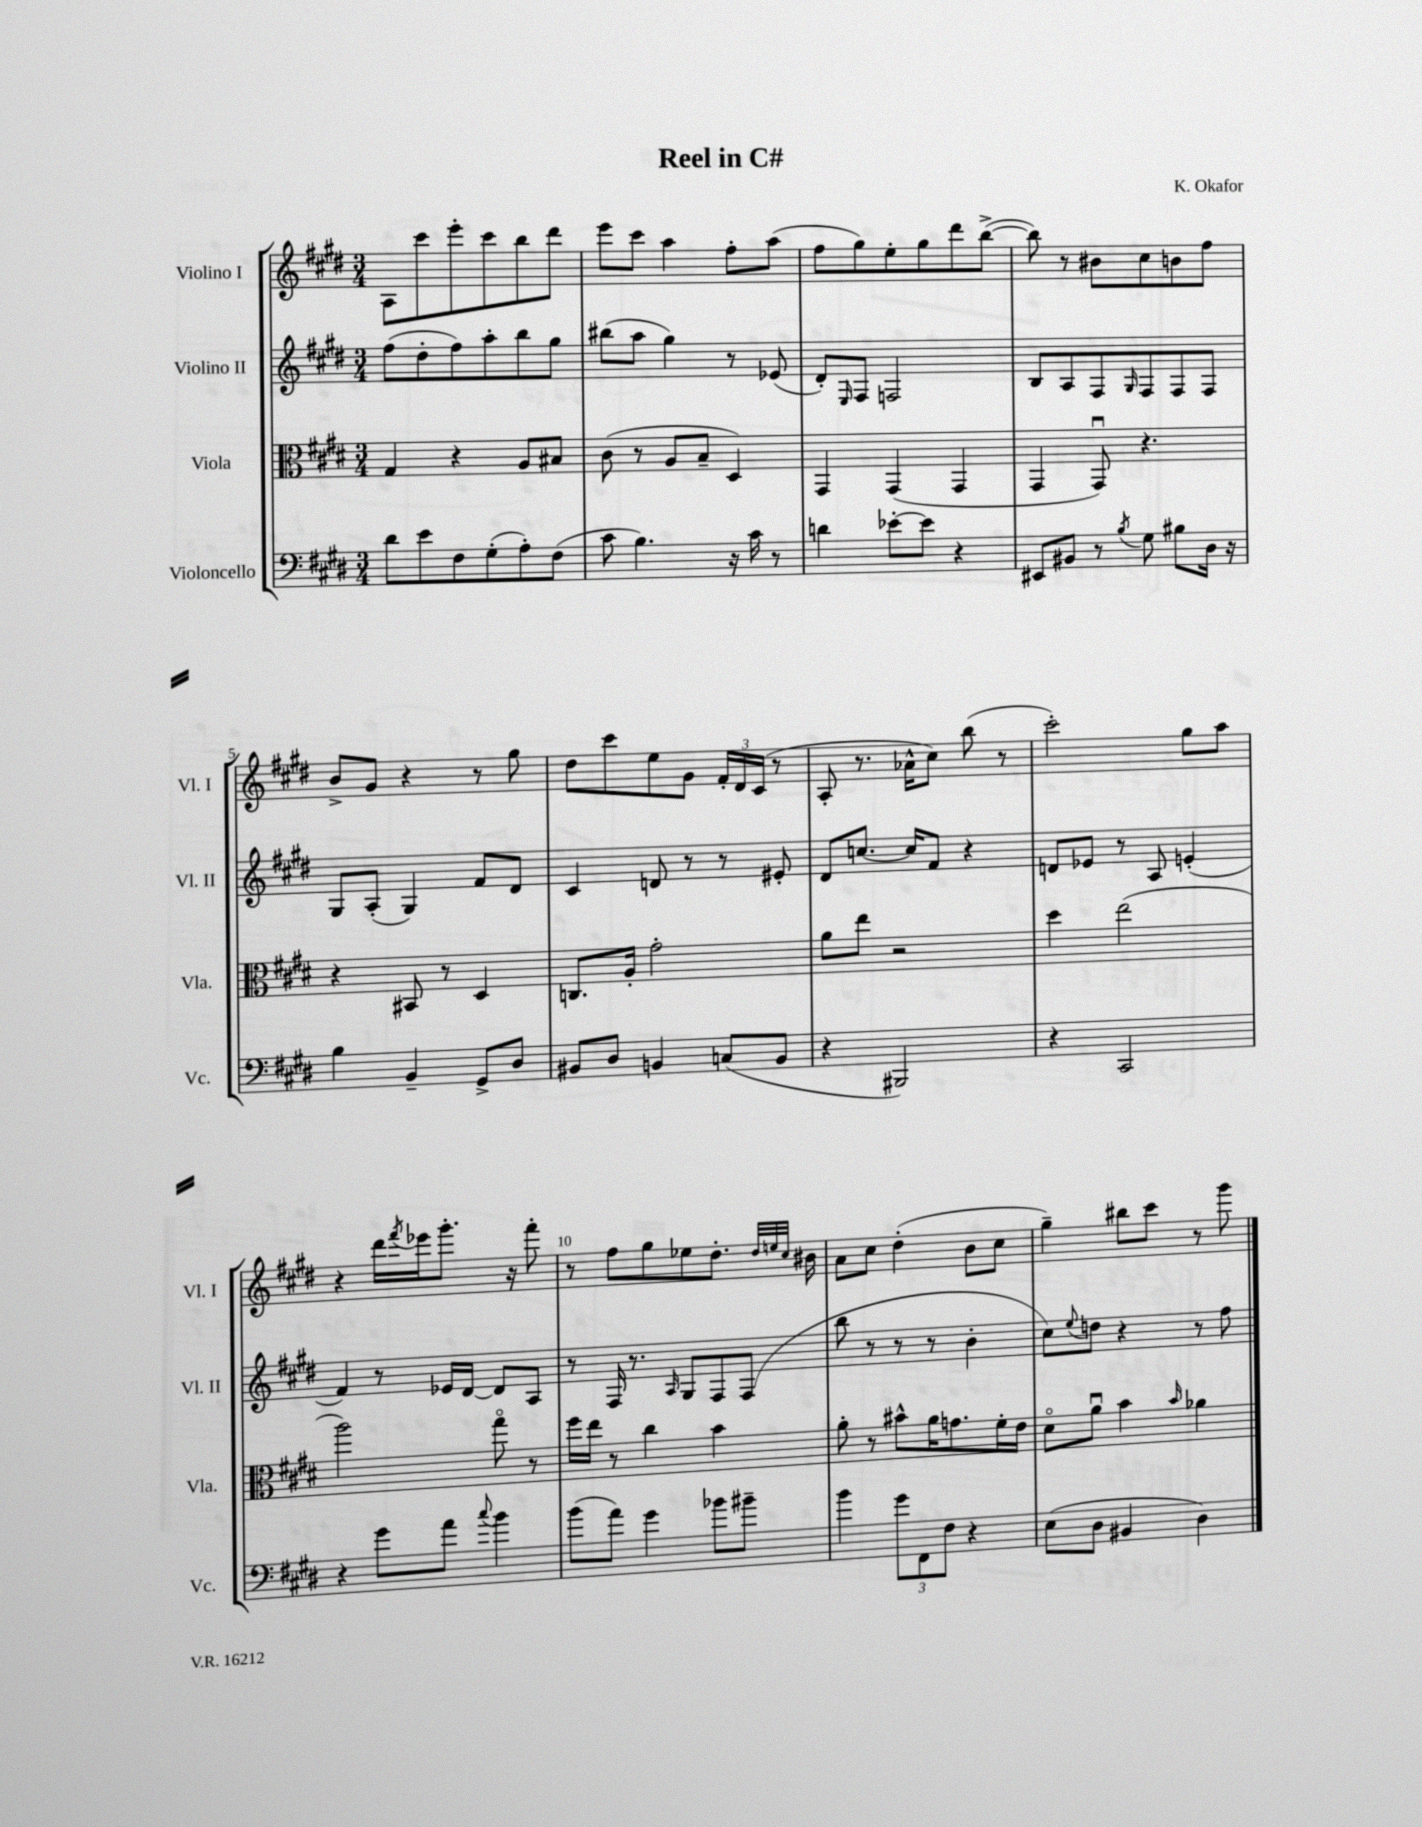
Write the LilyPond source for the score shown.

\header { title = "Reel in C#" composer = "K. Okafor" }
<<
\new StaffGroup <<
\new Staff = "s0" \with { instrumentName = "Violino I" shortInstrumentName = "Vl. I" } {
    \clef treble \key e \major \numericTimeSignature \time 3/4
    a8 cis'''8 e'''8-. cis'''8 b''8 dis'''8 |
    e'''8 cis'''8 a''4 fis''8-. a''8( |
    fis''8 gis''8) e''8-. gis''8 dis'''8 b''8~->( |
    b''8) r8 bis'8 cis''8 b'8 fis''8 |
    b'8-> gis'8 r4 r8 gis''8 |
    dis''8 cis'''8 e''8 gis'8 \tuplet 3/2 { fis'16-. dis'16 cis'16( } r8 |
    a8-. r8. aes'16-^ cis''8) b''8( r8 |
    cis'''2-.) gis''8 a''8 |
    r4 dis'''16 \acciaccatura { fis'''8 } ees'''16 gis'''8.-. r16 fis'''8-. |
    r8 fis''8 gis''8 ees''8 dis''8.-. \grace { dis''32 e''32 cis''32 } bis'16 |
    a'8 cis''8 dis''4-.( b'8 cis''8 |
    gis''4--) bis''8 cis'''8 r8 gis'''8 \bar "|." |
}
\new Staff = "s1" \with { instrumentName = "Violino II" shortInstrumentName = "Vl. II" } {
    \clef treble \key e \major \numericTimeSignature \time 3/4
    fis''8( dis''8-. fis''8) a''8-. b''8 gis''8 |
    bis''8( a''8 gis''4) r8 ees'8( |
    dis'8-.) \grace { e16 } fis8 f2 |
    b8 a8 fis8 \grace { gis16 } fis8 fis8 fis8 |
    gis8 a8-.( gis4) fis'8 dis'8 |
    cis'4 d'8 r8 r8 eis'8-. |
    dis'8 c''8.~ c''16 fis'8 r4 |
    d'8 ees'8 r8 a8 e'4-.( |
    fis'4) r8 ees'16 dis'16~ dis'8 a8 |
    r8 fis16 r8. \grace { a16 } gis8 fis8 fis8( |
    b''8 r8 r8 r8 b'4-. |
    cis''8) \appoggiatura { e''8 } d''8 r4 r8 fis''8 \bar "|." |
}
\new Staff = "s2" \with { instrumentName = "Viola" shortInstrumentName = "Vla." } {
    \clef alto \key e \major \numericTimeSignature \time 3/4
    gis4 r4 a8 bis8 |
    cis'8( r8 a8 b8-- dis4) |
    gis,4 gis,4( gis,4 |
    gis,4 gis,8\downbow) r4. |
    r4 bis,8 r8 dis4 |
    c8. a16-. gis'2-. |
    a'8 e''8 r2 |
    dis''4 e''2( |
    a''2) gis''8\flageolet r8 |
    fis''16 e''16 r8 cis''4 b'4 |
    a'8-. r8 bis'8-^ a'16 g'8. fis'16-. e'16 |
    dis'8\flageolet a'8\downbow b'4 \grace { b'16 } aes'4 \bar "|." |
}
\new Staff = "s3" \with { instrumentName = "Violoncello" shortInstrumentName = "Vc." } {
    \clef bass \key e \major \numericTimeSignature \time 3/4
    dis'8 e'8 fis8 gis8-.( a8-.) fis8( |
    cis'8 b4.) r16 cis'16 r8 |
    d'4 ees'8~-. ees'8 r4 |
    eis,8 bis,8 r8 \acciaccatura { b8 } gis8 bis8 dis16 r16 |
    b4 b,4-- gis,8-> dis8 |
    bis,8 dis8 b,4 c8( b,8 |
    r4 bis,,2) |
    r4 cis,2 |
    r4 gis'8 a'8 \appoggiatura { cis''8 } b'4 |
    b'8( a'8) gis'4 bes'8 bis'8-- |
    b'4 \tuplet 3/2 { gis'8 fis,8 fis8 } r4 |
    e8( dis8 bis,4 dis4) \bar "|." |
}
>>
>>
\layout { \context { \Score \override BarNumber.break-visibility = ##(#f #t #t) barNumberVisibility = #(every-nth-bar-number-visible 5) } }
